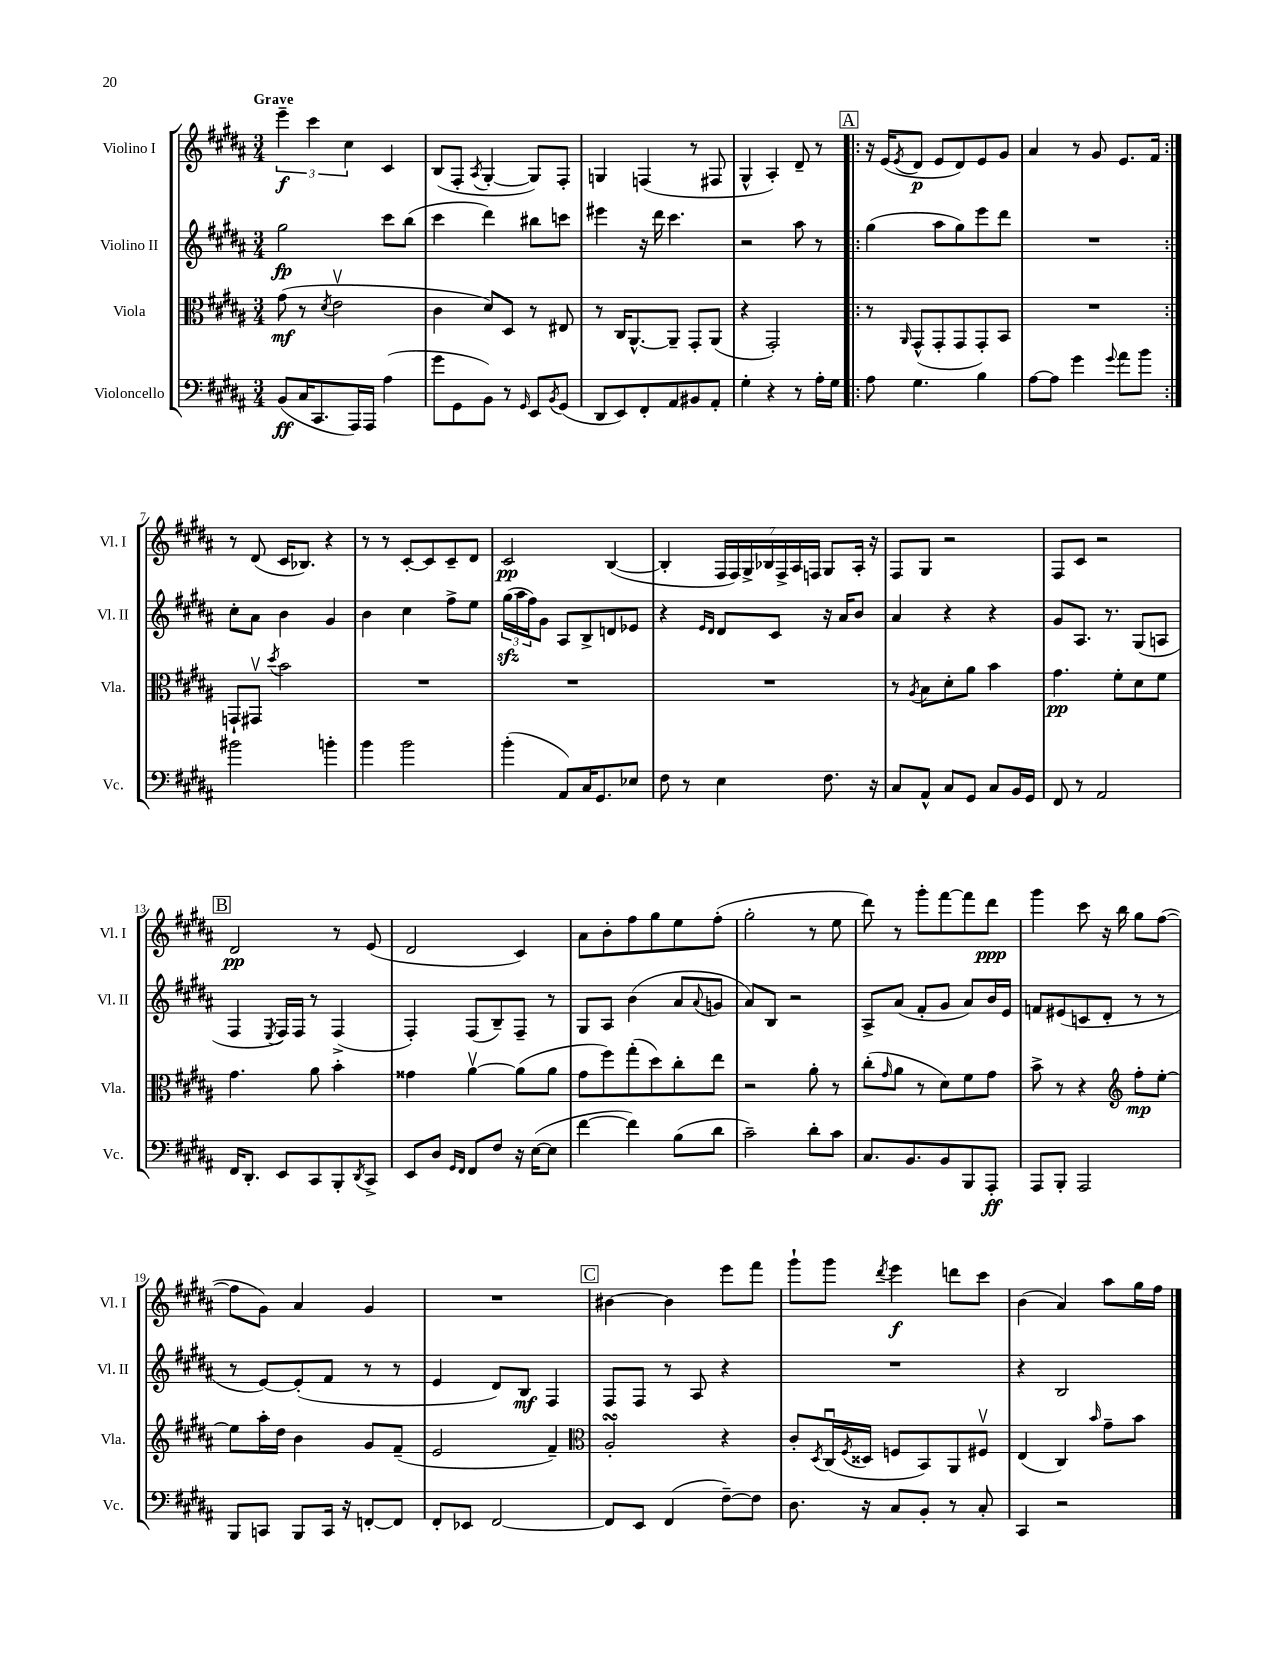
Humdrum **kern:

**kern	**dynam	**kern	**dynam	**kern	**dynam	**kern	**dynam
*part4	*part4	*part3	*part3	*part2	*part2	*part1	*part1
*staff4	*staff4	*staff3	*staff3	*staff2	*staff2	*staff1	*staff1
*I"Violoncello	*	*I"Viola	*	*I"Violino II	*	*I"Violino I	*
*I'Vc.	*	*I'Vla.	*	*I'Vl. II	*	*I'Vl. I	*
*clefF4	*	*clefC3	*	*clefG2	*	*clefG2	*
*k[f#c#g#d#a#]	*	*k[f#c#g#d#a#]	*	*k[f#c#g#d#a#]	*	*k[f#c#g#d#a#]	*
*M3/4	*	*M3/4	*	*M3/4	*	*M3/4	*
=1	=1	=1	=1	=1	=1	=1	=1
!	!	!	!	!	!	!LO:TX:a:B:t=Grave	!
(8BB/L	ff	(8g#\	mf	2gg#\	fp	6eee~\	f
16C#/K	.	8r	.	.	.	.	.
.	.	.	.	.	.	6ccc#\	.
8.CC#/	.	.	.	.	.	.	.
.	.	8qd#/	.	.	.	.	.
.	.	2ev\	.	.	.	.	.
.	.	.	.	.	.	6cc#\	.
16AAA#/L)	.	.	.	.	.	.	.
16AAA#/JJ	.	.	.	.	.	.	.
(4A#\	.	.	.	8ccc#\L	.	4c#/	.
.	.	.	.	(8bb\J	.	.	.
=2	=2	=2	=2	=2	=2	=2	=2
8g#\L	.	4c#\	.	4ccc#\	.	(8B/L	.
8GG#\	.	.	.	.	.	8F#'/J	.
.	.	.	.	.	.	8qA#/	.
8BB\J)	.	8d#/L)	.	4ddd#\)	.	[4G#'/	.
8r	.	8D#/J	.	.	.	.	.
16qqGG#/	.	.	.	.	.	.	.
8EE/L	.	8r	.	8bb#X\L	.	8G#/L])	.
8qBB/	.	.	.	.	.	.	.
(8GG#/J	.	8E#X/	.	8cccn\J	.	8F#'/J	.
=3	=3	=3	=3	=3	=3	=3	=3
8DD#/L	.	8r	.	4eee#X\	.	4Gn/	.
8EE/)	.	16C#/KL	.	.	.	.	.
.	.	[8.AA#^^/	.	.	.	.	.
8FF#'/	.	.	.	16r	.	(4Fn/	.
.	.	.	.	16ddd#\	.	.	.
8AA#/	.	8AA#~/J]	.	4.ccc#\	.	.	.
8BB#X/	.	8GG#'/L	.	.	.	8r	.
8AA#'/J	.	(8AA#/J	.	.	.	8F#X/	.
=4	=4	=4	=4	=4	=4	=4	=4
4G#'\	.	4r	.	2r	.	4G#^^/	.
4r	.	2GG#'/)	.	.	.	4A#'/)	.
8r	.	.	.	8aa#\	.	8d#~/	.
16A#'\LL	.	.	.	8r	.	8r	.
16G#\JJ	.	.	.	.	.	.	.
!!LO:REH:place=s1:t=A
=5!|:	=5!|:	=5!|:	=5!|:	=5!|:	=5!|:	=5!|:	=5!|:
8A#\	.	8r	.	(4gg#\	.	16r	.
.	.	.	.	.	.	(16e/KL	.
.	.	16qqAA#/	.	.	.	8qe/	.
4.G#\	.	(8GG#^^/L	.	.	.	8d#/J	p
.	.	8GG#'/	.	8aa#\L	.	8e/L	.
.	.	8GG#/	.	8gg#\)	.	8d#/)	.
4B\	.	8GG#'/)	.	8eee\	.	8e/	.
.	.	8BB/J	.	8ddd#\J	.	8g#/J	.
=6	=6	=6	=6	=6	=6	=6	=6
[8A#\L	.	2.r	.	2.r	.	4a#/	.
8A#\J]	.	.	.	.	.	.	.
4g#\	.	.	.	.	.	8r	.
.	.	.	.	.	.	8g#/	.
8qqg#/	.	.	.	.	.	.	.
8a#\L	.	.	.	.	.	8.e/L	.
8b\J	.	.	.	.	.	.	.
.	.	.	.	.	.	16f#/Jk	.
!!LO:LB:g=z
=7:|!	=7:|!	=7:|!	=7:|!	=7:|!	=7:|!	=7:|!	=7:|!
2b#X\	.	8GGn`/L	.	8cc#'\L	.	8r	.
.	.	8GG#Xv/J	.	8a#\J	.	(8d#/	.
.	.	8qdd#/	.	.	.	.	.
.	.	2b\	.	4b\	.	16c#/KL	.
.	.	.	.	.	.	8.B-X/J)	.
4bn'\	.	.	.	4g#/	.	4r	.
=8	=8	=8	=8	=8	=8	=8	=8
4b\	.	2.r	.	4b\	.	8r	.
.	.	.	.	.	.	8r	.
2b\	.	.	.	4cc#\	.	[8c#'/L	.
.	.	.	.	.	.	8c#/]	.
.	.	.	.	8ff#^\L	.	8c#~/	.
.	.	.	.	8ee\J	.	8d#/J	.
=9	=9	=9	=9	=9	=9	=9	=9
(4b'\	.	2.r	.	(24gg#zz\LL	.	2c#/	pp
.	.	.	.	24aa#\	.	.	.
.	.	.	.	24ff#\J)	.	.	.
.	.	.	.	8g#\J	.	.	.
8AA#/L)	.	.	.	8A#/L	.	.	.
16C#/K	.	.	.	8B^/	.	.	.
8.GG#/	.	.	.	.	.	.	.
.	.	.	.	8dn/	.	([4B/	.
8E-X/J	.	.	.	8e-X/J	.	.	.
=10	=10	=10	=10	=10	=10	=10	=10
8F#\	.	2.r	.	4r	.	4B'/]	.
8r	.	.	.	.	.	.	.
.	.	.	.	16qqe/LL	.	.	.
.	.	.	.	16qqd#/JJ	.	.	.
4E\	.	.	.	8d#/L	.	28F#/LL	.
.	.	.	.	.	.	28F#/)	.
.	.	.	.	.	.	28G#^/	.
.	.	.	.	.	.	28B-X/	.
.	.	.	.	8c#/J	.	.	.
.	.	.	.	.	.	28F#^/	.
.	.	.	.	.	.	28A#/	.
.	.	.	.	.	.	28Fn/JJ	.
8.F#\	.	.	.	16r	.	8G#/L	.
.	.	.	.	16a#/KL	.	.	.
.	.	.	.	8b/J	.	16A#'/Jk	.
16r	.	.	.	.	.	16r	.
=11	=11	=11	=11	=11	=11	=11	=11
8C#/L	.	8r	.	4a#/	.	8F#/L	.
.	.	8qA#/	.	.	.	.	.
8AA#^^/J	.	8B\L	.	.	.	8G#/J	.
8C#/L	.	8d#'\	.	4r	.	2r	.
8GG#/J	.	8a#\J	.	.	.	.	.
8C#/L	.	4b\	.	4r	.	.	.
16BB/L	.	.	.	.	.	.	.
16GG#/JJ	.	.	.	.	.	.	.
=12	=12	=12	=12	=12	=12	=12	=12
8FF#/	.	4.g#\	pp	8g#/L	.	8F#/L	.
8r	.	.	.	8.A#/J	.	8c#/J	.
2AA#/	.	.	.	.	.	2r	.
.	.	.	.	8.r	.	.	.
.	.	8f#'\L	.	.	.	.	.
.	.	8d#\	.	(8G#/L	.	.	.
.	.	8f#\J	.	8An/J	.	.	.
!!LO:LB:g=z
!!LO:REH:place=s1:t=B
=13	=13	=13	=13	=13	=13	=13	=13
16FF#/KL	.	4.g#\	.	4F#/	.	2d#/	pp
8.DD#'/J	.	.	.	.	.	.	.
.	.	.	.	8qE/	.	.	.
8EE/L	.	.	.	16F#/LL)	.	.	.
.	.	.	.	16F#/JJ	.	.	.
8CC#/	.	8a#\	.	8r	.	.	.
8BBB'/	.	4b'\	.	(4F#^/	.	8r	.
8qDD#/	.	.	.	.	.	.	.
8CC#^/J	.	.	.	.	.	(8e/	.
=14	=14	=14	=14	=14	=14	=14	=14
8EE/L	.	4g##X\	.	4F#'/)	.	2d#/	.
8D#/J	.	.	.	.	.	.	.
16qqGG#/LL	.	.	.	.	.	.	.
16qqFF#/JJ	.	.	.	.	.	.	.
8FF#/L	.	[4a#v\	.	(8F#/L	.	.	.
8F#/J	.	.	.	8B~/)	.	.	.
16r	.	(8a#\L]	.	8F#~/J	.	4c#/)	.
([16E\KL	.	.	.	.	.	.	.
8E\J]	.	8a#\J	.	8r	.	.	.
=15	=15	=15	=15	=15	=15	=15	=15
[4f#\	.	8g#\L	.	8G#/L	.	8a#\L	.
.	.	8ff#\)	.	8A#/J	.	8b'\	.
4f#\])	.	(8gg#'\	.	(4b\	.	8ff#\	.
.	.	8dd#\)	.	.	.	8gg#\	.
(8B\L	.	8cc#'\	.	8a#/L	.	8ee\	.
.	.	.	.	8qqa#/	.	.	.
8d#\J	.	8ee\J	.	8gn/J	.	(8ff#'\J	.
=16	=16	=16	=16	=16	=16	=16	=16
2c#~\)	.	2r	.	8a#/L)	.	2gg#'\	.
.	.	.	.	8B/J	.	.	.
.	.	.	.	2r	.	.	.
8d#'\L	.	8a#'\	.	.	.	8r	.
8c#\J	.	8r	.	.	.	8ee\	.
=17	=17	=17	=17	=17	=17	=17	=17
8.C#/L	.	(8cc#'\L	.	8A#^/L	.	8ddd#\)	.
.	.	16qqg#/	.	.	.	.	.
.	.	8a#\J	.	(8a#/J	.	8r	.
8.BB/	.	.	.	.	.	.	.
.	.	8r	.	8f#'/L	.	8ggg#'\L	.
8BB/	.	8d#\L)	.	8g#/J	.	[8fff#\	.
8BBB/	.	8f#\	.	8a#/L)	.	8fff#\]	.
8AAA#'/J	ff	8g#\J	.	16b/L	.	8ddd#\J	ppp
.	.	.	.	16e/JJ	.	.	.
=18	=18	=18	=18	=18	=18	=18	=18
8AAA#/L	.	8b^\	.	8fn/L	.	4ggg#\	.
8BBB'/J	.	8r	.	(8e#X/	.	.	.
2AAA#/	.	4r	.	8cn/	.	8ccc#\	.
.	.	.	.	8d#'/J	.	16r	.
.	.	.	.	.	.	16bb\	.
*	*	*clefG2	*	*	*	*	*
.	.	8ff#'\L	mp	8r	.	8gg#\L	.
.	.	[8ee'\J	.	8r	.	([8ff#\J	.
!!LO:LB:g=z
=19	=19	=19	=19	=19	=19	=19	=19
8BBB/L	.	8ee\L]	.	8r	.	8ff#\L]	.
8CCn/J	.	16aa#'\L	.	[8e/L)	.	8g#\J)	.
.	.	16dd#\JJ	.	.	.	.	.
8BBB/L	.	4b\	.	(8e'/]	.	4a#/	.
16CC/Jk	.	.	.	8f#/J	.	.	.
16r	.	.	.	.	.	.	.
[8FFn'/L	.	8g#/L	.	8r	.	4g#/	.
8FF/J]	.	(8f#~/J	.	8r	.	.	.
=20	=20	=20	=20	=20	=20	=20	=20
8FF#'/L	.	2e/	.	4e/	.	2.r	.
8EE-X/J	.	.	.	.	.	.	.
[2FF#/	.	.	.	8d#/L)	.	.	.
.	.	.	.	8B/J	mf	.	.
.	.	4f#~/)	.	4F#/	.	.	.
!!LO:REH:place=s1:t=C
=21	=21	=21	=21	=21	=21	=21	=21
*	*	*clefC3	*	*	*	*	*
8FF#/L]	.	2A#sSsS'/	.	8F#/L	.	[4b#X\	.
8EE/J	.	.	.	8F#/J	.	.	.
(4FF#/	.	.	.	8r	.	4b#\]	.
.	.	.	.	8A#/	.	.	.
[8F#~\L)	.	4r	.	4r	.	8eee\L	.
8F#\J]	.	.	.	.	.	8fff#\J	.
=22	=22	=22	=22	=22	=22	=22	=22
8.D#\	.	8c#'/L	.	2.r	.	8ggg#`\L	.
.	.	8qD#/	.	.	.	.	.
.	.	(16C#u/L	.	.	.	8ggg#\J	.
.	.	8qF#/	.	.	.	.	.
16r	.	16D##X/JJ	.	.	.	.	.
.	.	.	.	.	.	8qddd#/	.
8C#/L	.	8Fn/L	.	.	.	4eee\	f
8BB'/J	.	8BB/)	.	.	.	.	.
8r	.	8AA#/	.	.	.	8dddn\L	.
8C#'/	.	8F#Xv/J	.	.	.	8ccc#\J	.
=23	=23	=23	=23	=23	=23	=23	=23
4CC#/	.	(4E/	.	4r	.	(4b\	.
2r	.	4C#/)	.	2B/	.	4a#/)	.
.	.	16qqb/	.	.	.	.	.
.	.	8g#~\L	.	.	.	8aa#\L	.
.	.	8b\J	.	.	.	16gg#\L	.
.	.	.	.	.	.	16ff#\JJ	.
==	==	==	==	==	==	==	==
*-	*-	*-	*-	*-	*-	*-	*-
